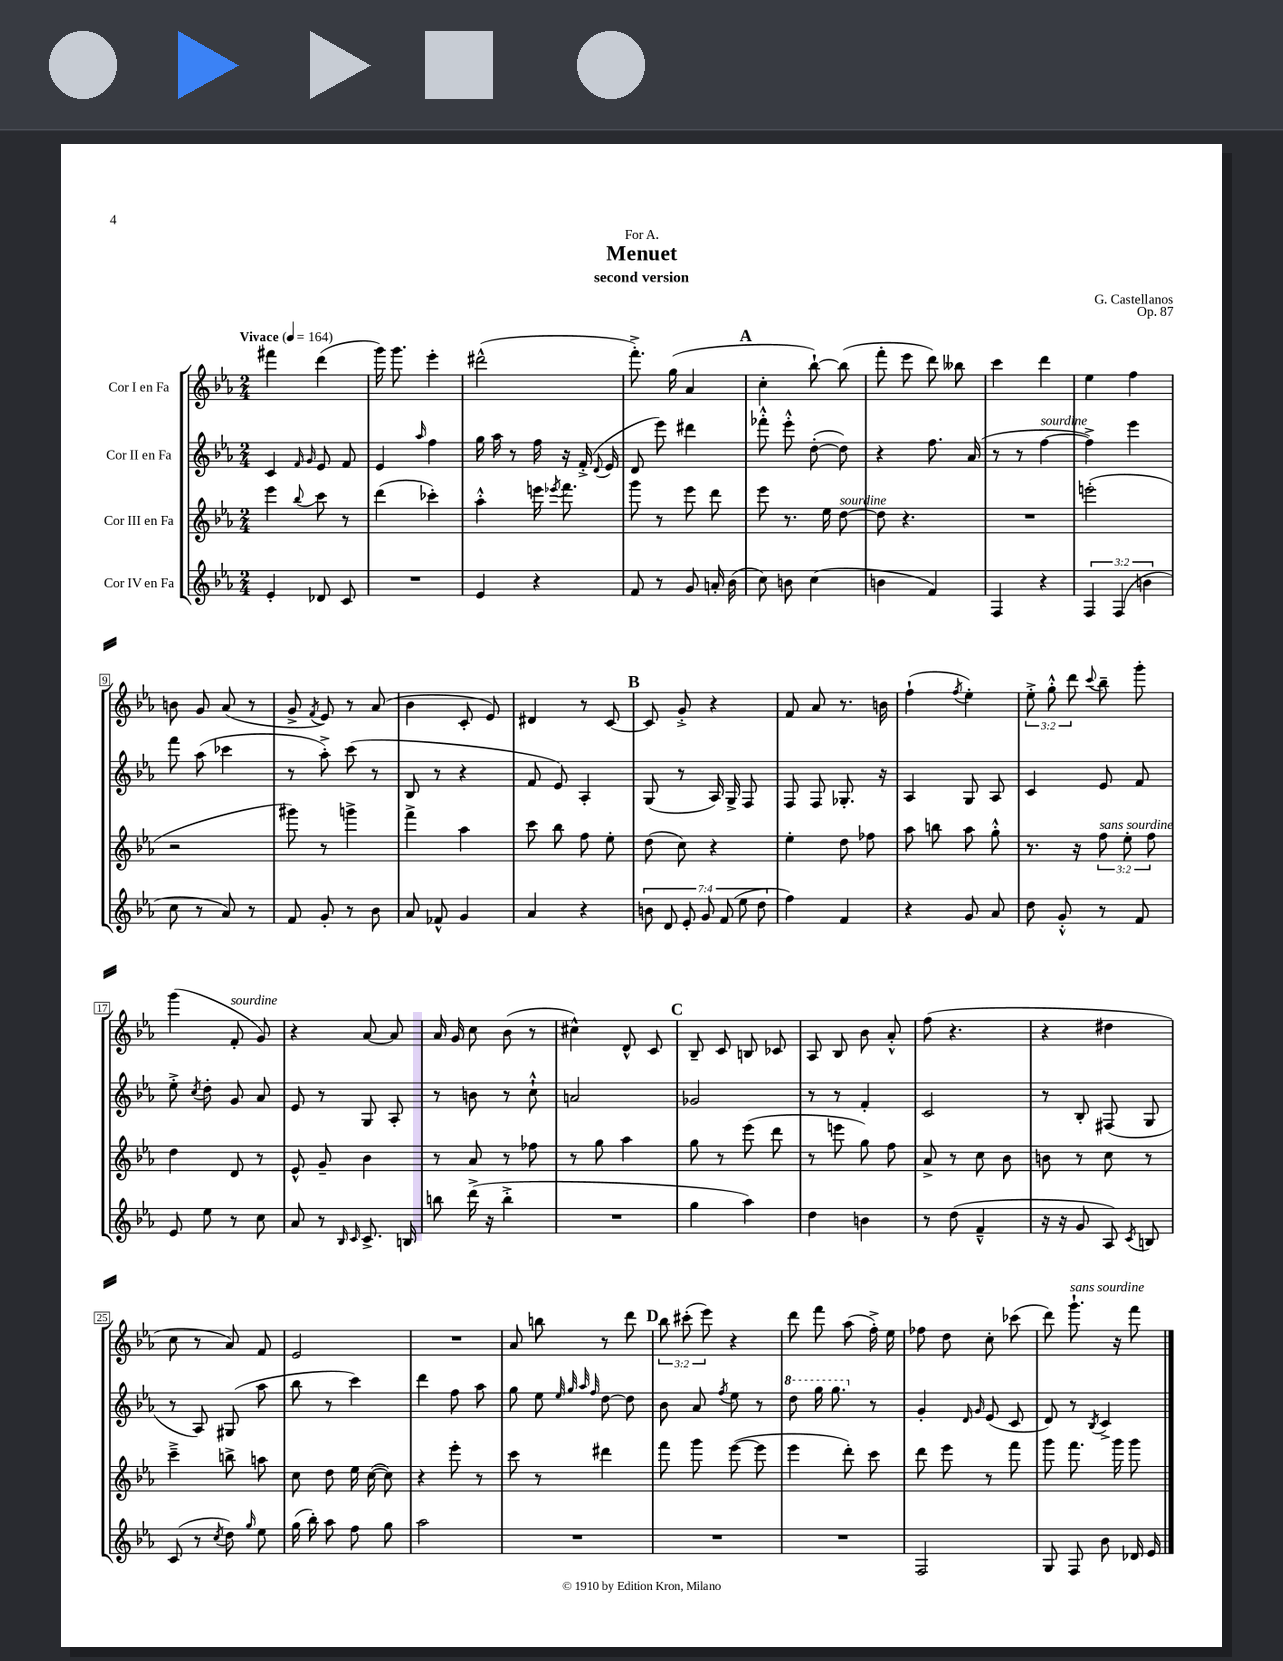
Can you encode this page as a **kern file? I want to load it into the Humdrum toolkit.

**kern	**kern	**kern	**kern
*staff4	*staff3	*staff2	*staff1
*clefG2	*clefG2	*clefG2	*clefG2
*k[b-e-a-]	*k[b-e-a-]	*k[b-e-a-]	*k[b-e-a-]
*M2/4	*M2/4	*M2/4	*M2/4
*MM164	*MM164	*MM164	*MM164
4e-'	4eee-	4c	4fff#
.	.	16qqf	.
.	8qqbb-	16qqg	.
8d-	8ccc	8e-	(4ddd
8c	8r	8f	.
=	=	=	=
2r	(4ddd	4e-	16ggg)
.	.	.	8.ggg
.	.	16qqaa-	.
.	4ccc-')	4ff	4eee-'
=	=	=	=
4e-	4aa-'^^	16gg	(2ddd#^^
.	.	16aa-	.
.	.	8r	.
4r	16eee	16ff	.
.	8qeee-	.	.
.	8.fff	16r	.
.	.	(16f'^	.
.	.	8qqd	.
.	.	16e-	.
=	=	=	=
8f	8ggg	8d	8.fff'^)
8r	8r	8eee-)	.
.	.	.	(16gg
8g	8eee-	4ddd#	4a-
16a'	8ddd	.	.
(16b-	.	.	.
=	=	=	=
8cc)	8eee-	8fff-'^^	4cc'
8b	8.r	8eee-'^^	.
(4cc	.	([8dd'	[8bb-`)
.	16ee-	.	.
.	[8dd	8dd])	(8bb-]
=	=	=	=
4b	8dd]	4r	8fff'
.	4.r	.	8eee-
4f)	.	8.ff	8ddd)
.	.	.	8bb--
.	.	(16a-	.
=	=	=	=
4F	2r	8r	4ccc
.	.	8r	.
4r	.	[4ff	4ddd
=	=	=	=
6F	(2eee'	4ff^])	4ee-
(6F	.	.	.
.	.	4eee-	4ff
6b	.	.	.
=	=	=	=
8cc	2r	8fff	8b
8r	.	(8aa-	8g
8a-)	.	4ccc-	(8a-
8r	.	.	8r
=	=	=	=
8f	8ggg#)	8r	8g^
.	.	.	8qf
8g'	8r	8aa-'^)	8e-)
8r	4ggg^	(8ccc	8r
8b-	.	8r	(8a-
=	=	=	=
8a-	4fff^	8B-	4b-
8f-^^	.	8r	.
4g	4aa-	4r	8c'
.	.	.	8e-)
=	=	=	=
4a-	8ccc	8f	4d#
.	8bb-	8e-)	.
4r	8ff	4A-'	8r
.	8ee-'	.	[8c
=	=	=	=
14b	(8dd	(8G	8c]
14d	.	.	.
.	8cc)	8r	8g'^
14e-'	.	.	.
14g	.	.	.
.	4r	16A-)	4r
(14f	.	.	.
.	.	16G^	.
14ee-	.	.	.
.	.	8F	.
14dd	.	.	.
=	=	=	=
4ff)	4ee-'	8F	8f
.	.	8F	8a-
4f	8dd	8.G-'	8.r
.	8ff-	.	.
.	.	16r	16b
=	=	=	=
4r	8aa-	4A-	(4ff`
.	8bb	.	.
.	.	.	8qff
8g	8aa-	8G	4ee-')
8a-	8gg'^^	8A-	.
=	=	=	=
8dd	8.r	4c	12ee-'^
.	.	.	12gg'^^
8g'^^	.	.	.
.	.	.	12ddd
.	16r	.	.
.	.	.	8qqccc
8r	12ff	8e-	8bb-~
.	12ee-'	.	.
8f	.	8f	8ggg'
.	12ff	.	.
=	=	=	=
8e-	4dd	8ee-'^	(4ggg
.	.	8qcc	.
8ee-	.	8dd'	.
8r	8d	8g	8f'
8cc	8r	8a-	8g)
=	=	=	=
8a-	8e-^^	8e-	4r
8r	8g~	8r	.
16qqB-	.	.	.
16qqc	.	.	.
8.c^	4b-	8G	[8a-
.	.	8A-'	8a-]
16B	.	.	.
=	=	=	=
8bb	8r	8r	16a-
.	.	.	16g
(16ddd^	8a-	8b	8cc
16r	.	.	.
4bb'^	8r	8r	(8b-
.	8ff-	8cc`^^	8r
=	=	=	=
2r	8r	2a	4cc#^^)
.	8gg	.	.
.	4aa-	.	8d^^
.	.	.	8c
=	=	=	=
4gg	8gg	2g-	8B-~
.	8r	.	8c
4aa-)	(8eee-	.	8B
.	8ddd	.	8c-
=	=	=	=
4dd	8r	8r	8A-
.	8eee	8r	8B-
4b	8gg)	4f'	8b-
.	8ff	.	8a-'^^
=	=	=	=
8r	8a-^	2c	(8ff
(8dd	8r	.	4.r
4f~^^	8cc	.	.
.	8b-	.	.
=	=	=	=
16r	8b	8r	4r
16r	.	.	.
8g	8r	8B-'	.
8A-)	8cc	(8F#	4dd#
8qc	.	.	.
8B	8r	8G	.
=	=	=	=
(8c	4ccc~^	8r	8cc
8r	.	8A-)	8r
8qcc	.	.	.
8dd)	8bb^	(8G#	8a-)
16qqgg	.	.	.
8ee-	8aa	8aa-	8f
=	=	=	=
(16gg	8cc	8bb-	2e-
16bb-')	.	.	.
8aa-	8dd	8r	.
8ff	16ee-	4ccc)	.
.	([16cc	.	.
8gg	8cc])	.	.
=	=	=	=
2aa-	4r	4ddd	2r
.	8eee-'	8ff	.
.	8r	8aa-	.
=	=	=	=
2r	8ccc	8gg	8a-
.	8r	8ee-	8bb
.	.	32qqee-	.
.	.	32qqgg	.
.	.	32qqaa-	.
.	.	32qqff	.
.	4ddd#	[8dd	8r
.	.	8dd]	8ddd
=	=	=	=
2r	8fff	8b-	12bb-
.	.	.	(12ccc#'
.	8ggg	8a-	.
.	.	.	12eee-)
.	.	8qff	.
.	([8eee-	8ee-	4r
.	8eee-]	8r	.
=	=	=	=
2r	4eee-	8ddd	8ddd
.	.	16ggg	8fff
.	.	8.ggg	.
.	8ddd')	.	(8aa-
.	8ccc	8r	16ff'^)
.	.	.	16ee-
=	=	=	=
2F	8ddd	4g'	8ff-
.	8eee-	.	8dd
.	.	16qqd	.
.	.	16qqg	.
.	8r	(8e-	8cc'
.	8fff	8c	(8ccc-
=	=	=	=
8G	8ggg	8d)	8ddd)
8F	8.fff	8r	8.ggg`
.	.	8qB-	.
8b-	.	4c^	.
.	16ggg	.	16r
16d-	8ggg	.	8fff
16e-	.	.	.
==	==	==	==
*-	*-	*-	*-
